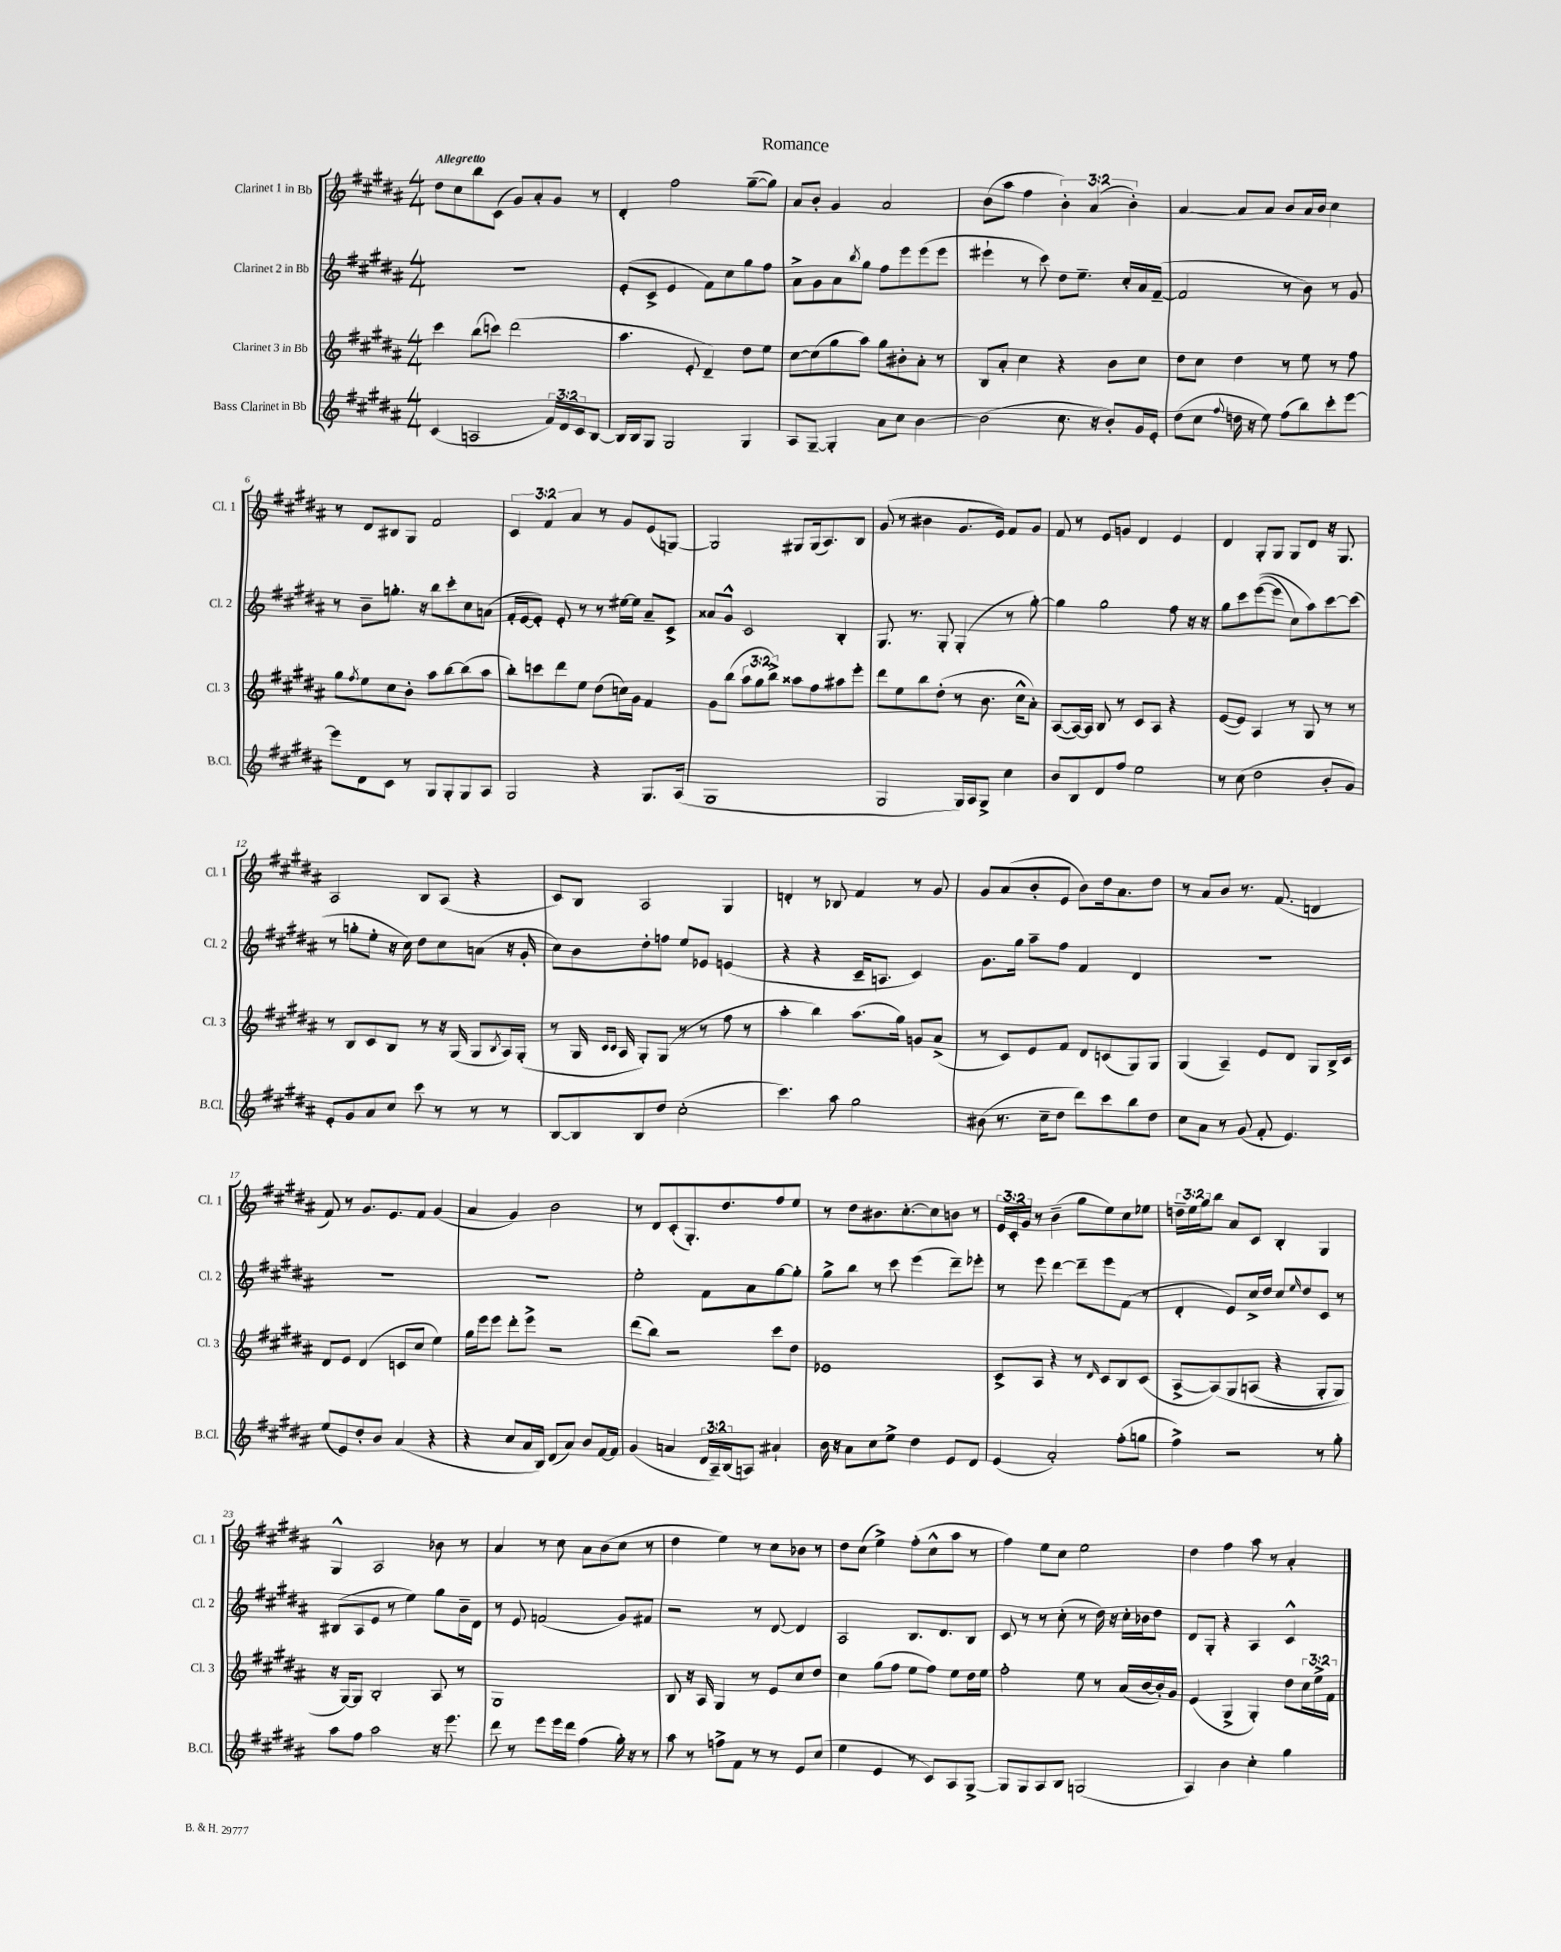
\header { title = "Romance" }
<<
\new StaffGroup <<
\new Staff = "s0" \with { instrumentName = "Clarinet 1 in Bb" shortInstrumentName = "Cl. 1" } {
    \clef treble \key b \major \numericTimeSignature \time 4/4 \override Staff.TupletNumber.text = #tuplet-number::calc-fraction-text \tempo "Allegretto"
    dis''8 cis''8 b''8 cis'8( gis'8) ais'8-. gis'8 r8 |
    dis'4-. fis''2 gis''8~--( gis''8) |
    ais'8 b'8-. gis'4 ais'2 |
    b'8( ais''8 fis''4 \tuplet 3/2 { b'4-.) ais'4( b'4-.) } |
    ais'4~ ais'8 ais'8 b'8 ais'16 b'16 cis''4 |
    r8 dis'8 bis8 gis8 fis'2 |
    \tuplet 3/2 { cis'4 fis'4 ais'4 } r8 gis'8 e'8( g8~) |
    g2 gis8 gis16( ais8.) b8 |
    gis'8( r8 bis'4 gis'8. e'16) fis'8 gis'8 |
    fis'8 r8 e'8 g'8 dis'4 e'4 |
    dis'4 gis8-. gis8 gis8 dis'8 r16 gis8. |
    ais2 b8 ais8( r4 |
    cis'8) b8 ais2 gis4 |
    d'4-. r8 bes8 fis'4 r8 gis'8 |
    gis'8 ais'8( b'8-. e'8 b'8) dis''16 ais'8. dis''8 |
    r8 ais'8 b'8 r8. fis'8.( d'4 |
    fis'8) r8 gis'8. e'8. fis'8 gis'4( |
    ais'4 gis'4) b'2 |
    r8 dis'8 cis'8-.( gis8.-.) dis''8. fis''8 e''8 |
    r8 dis''8 bis'8. cis''8.~-. cis''8 b'8 r8 |
    \tuplet 3/2 { e'16 cis'16-. gis'16 } r8 b'4--( gis''8 e''8) cis''8 ees''8 |
    \tuplet 3/2 { d''16-- e''16 gis''16 } b''8 ais'8 cis'8 b4-. gis4 |
    gis4-^ ais2 bes'8 r8 |
    ais'4 r8 cis''8 ais'8 b'8( cis''8 r8 |
    dis''4 e''4) r8 cis''8 bes'8 r8 |
    dis''8 cis''8( e''4->) fis''8-.( cis''8-^ ais''8 r8 |
    fis''4) e''8 cis''8 e''2 |
    dis''4 fis''4 ais''8 r8 ais'4-. \bar "|." |
}
\new Staff = "s1" \with { instrumentName = "Clarinet 2 in Bb" shortInstrumentName = "Cl. 2" } {
    \clef treble \key b \major \numericTimeSignature \time 4/4
    R1 |
    e'8-.( cis'8-> e'4 fis'8) cis''8 gis''8 fis''8 |
    ais'8-> gis'8 ais'8 \acciaccatura { b''8 } gis''8 fis''8 e'''8 e'''8( e'''8 |
    eis'''4-! r8 cis'''8) dis''8 e''8.-- cis''16-. ais'16 fis'16~--( |
    fis'2 r8 b'8) r8 gis'8 |
    r8 b'8-- g''8.-. r16 b''8 cis'''8-. cis''8 a'8( |
    fis'16-. e'16~ e'8-.) e'8-. r8 r8 eis''16~ eis''16 ais'8-- cis'8-> |
    aisis'8 gis'8-^ cis'2 b4-. |
    gis8. r8. gis8-. gis4-.( r8 gis''8~-.) |
    gis''4 gis''2 fis''8 r16 r16 |
    gis''8 cis'''8 e'''8~(\( e'''8 cis''8) ais''8\) cis'''8~ cis'''8( |
    r8 g''8-. e''8-. r16 cis''16) dis''8 cis''8 a'8( r16 gis'16-. |
    cis''8) b'8 dis''8-. f''8 e''8 ees'8 e'4( |
    r4 r4 cis'16-- a8. cis'4) |
    gis'8. gis''16 ais''8-- fis''8 fis'4 dis'4 |
    R1 |
    R1 |
    R1 |
    e''2-. fis'8 ais'8 gis''8~ gis''8-. |
    gis''8-> b''8 r8 cis'''8 e'''4( dis'''8--) ees'''8-. |
    r8 e'''8 dis'''4~ dis'''8-- e'''8 fis'8( r8 |
    dis'4-. e'8) cis''16-> dis''16 cis''8 \grace { e''16 } dis''8 cis'8 r8 |
    bis8( ais8 e'8 r8 e''4) gis''8 b'16-- dis'16 |
    r8 e'8 f'2( gis'8) fis'8 |
    r2 r8 dis'8~ dis'4 |
    ais2 b8. dis'8. b8 |
    cis'8 r8 r8 cis''8-.( r8 dis''16) r16 cis''16-. bes'16 dis''8 |
    dis'8 gis8-. r4 ais4 cis'4-^ \bar "|." |
}
\new Staff = "s2" \with { instrumentName = "Clarinet 3 in Bb" shortInstrumentName = "Cl. 3" } {
    \clef treble \key b \major \numericTimeSignature \time 4/4 \override Staff.TupletNumber.text = #tuplet-number::calc-fraction-text
    cis'''4 b''8( c'''8) dis'''2( |
    ais''4. e'8-. dis'4--) dis''8 e''8 |
    cis''8~ cis''8( gis''8 ais''8) gis''8 bis'8-. ais'8-. r8 |
    b8 ais'8-. cis''4 r4 b'8 cis''8 |
    dis''8 cis''8 dis''4 r8 e''8 r8 fis''8 |
    gis''8 \acciaccatura { fis''8 } e''8 cis''8 b'8-. ais''8 b''8~ b''8( ais''8 |
    b''8-.) c'''8 dis'''8 e''8 dis''8( c''16) gis'16 fis'4 |
    gis'8 b''8( \tuplet 3/2 { ais''8 gis''8 b''8->) } aisis''8 fis''8 ais''8 e'''8-. |
    dis'''8 e''8 b''8 dis''8-.( r8 b'8. cis''16-^ ais'8-.) |
    ais8~( ais16~) ais16 b8 r8 cis'8 ais8 r4 |
    e'8~( e'8) ais4 r8 gis8 r8 r8 |
    r8 b8 cis'8 b8 r8 r16 gis16( gis8 \acciaccatura { b8 } ais16) gis16-.( |
    r8 gis16 \grace { cis'16 cis'16 } ais16 gis8-.) gis8( r8 r8 fis''8 r8 |
    ais''4-. b''4) ais''8.( gis''16) g'8 ais'8->( |
    r8 cis'8) e'8 fis'8 dis'8 c'8( gis8) gis8 |
    gis4( ais4--) e'8 dis'8 gis8 b16-> cis'16 |
    dis'8 e'8 dis'4( c'8 cis''8 e''4) |
    gis''16 e'''16 e'''8 dis'''8-. e'''8-> r2 |
    dis'''8( b''8) r2 cis'''8 dis''8 |
    ees'1 |
    cis'8-> ais8 r4 r8 \grace { dis'16 } cis'8 b8 cis'8( |
    ais8~-> ais8)\( gis8 a8( r4 gis8-. gis8) |
    r16 gis16~\) gis8 b2-. ais8 r8 |
    gis1 |
    b8 r16 ais16 gis4 r8 e'8 cis''8 dis''8 |
    cis''4 gis''8( fis''8 e''8 fis''8) e''8 dis''16 e''16 |
    fis''2-. e''8 r8 ais'16( b'16~ b'16-.) gis'16 |
    e'4( gis4-> gis4-.) dis''8 \tuplet 3/2 { cis''16 e''16-> fis'16 } \bar "|." |
}
\new Staff = "s3" \with { instrumentName = "Bass Clarinet in Bb" shortInstrumentName = "B.Cl." } {
    \clef treble \key b \major \numericTimeSignature \time 4/4 \override Staff.TupletNumber.text = #tuplet-number::calc-fraction-text
    cis'4( a2 \tuplet 3/2 { fis'16) dis'16 cis'16 } b8~ |
    b16 b16 gis8 gis2 gis4 |
    ais8 gis8~-- gis4-. ais'8 cis''8 b'4~ |
    b'2( cis''8. r16 b'8-.) gis'16 e'16-. |
    dis''8( cis''8 \appoggiatura { fis''8 } d''16 r16 e''8) fis''8( b''8) cis'''8-. e'''8~ |
    e'''8 dis'8 cis'8 r8 gis8 gis8-. gis8 ais8 |
    gis2 r4 gis8. ais16( |
    gis1 |
    gis2 gis16) ais16 gis8-> cis''4 |
    b'8 b8 dis'8 fis''8 e''2 |
    r8 cis''8( dis''2 b'8-. gis'8) |
    e'8-. gis'8 ais'8 cis''8 cis'''8 r8 r8 r8 |
    b8~ b8 b8 dis''8 cis''2-.( |
    cis'''4.) ais''8 gis''2 |
    bis'8( r8. cis''16-- dis''8 dis'''8) cis'''8 b''8 dis''8 |
    cis''8 ais'8 r8 gis'8( fis'8-. e'4.) |
    e''8( e'8) dis''8-. b'8 ais'4( r4 |
    r4 cis''8 ais'16 b16) dis'8( ais'8) b'8 fis'16~ fis'16 |
    gis'4( a'4 \tuplet 3/2 { dis'16 ais16--) b16( } a8) ais'4-! |
    b'16 r16 ais'8 cis''8 e''8-> dis''4 e'8 dis'8 |
    e'4( ais'2-.) fis''8-.( g''8 |
    fis''4->) r2 r8 gis''8-. |
    ais''8 fis''8 ais''2 r16 e'''8. |
    dis'''8 r8 e'''8 e'''16 dis'''16 fis''4( gis''16-.) r16 r8 |
    ais''8 r8 f''8-> fis'8 r8 r8 e'8 cis''8( |
    e''4 e'4 r8 cis'8) ais8 gis8~-> |
    gis8 gis8 ais8 b8 g2( |
    ais4) b'4 cis''4-. gis''4 \bar "|." |
}
>>
>>
